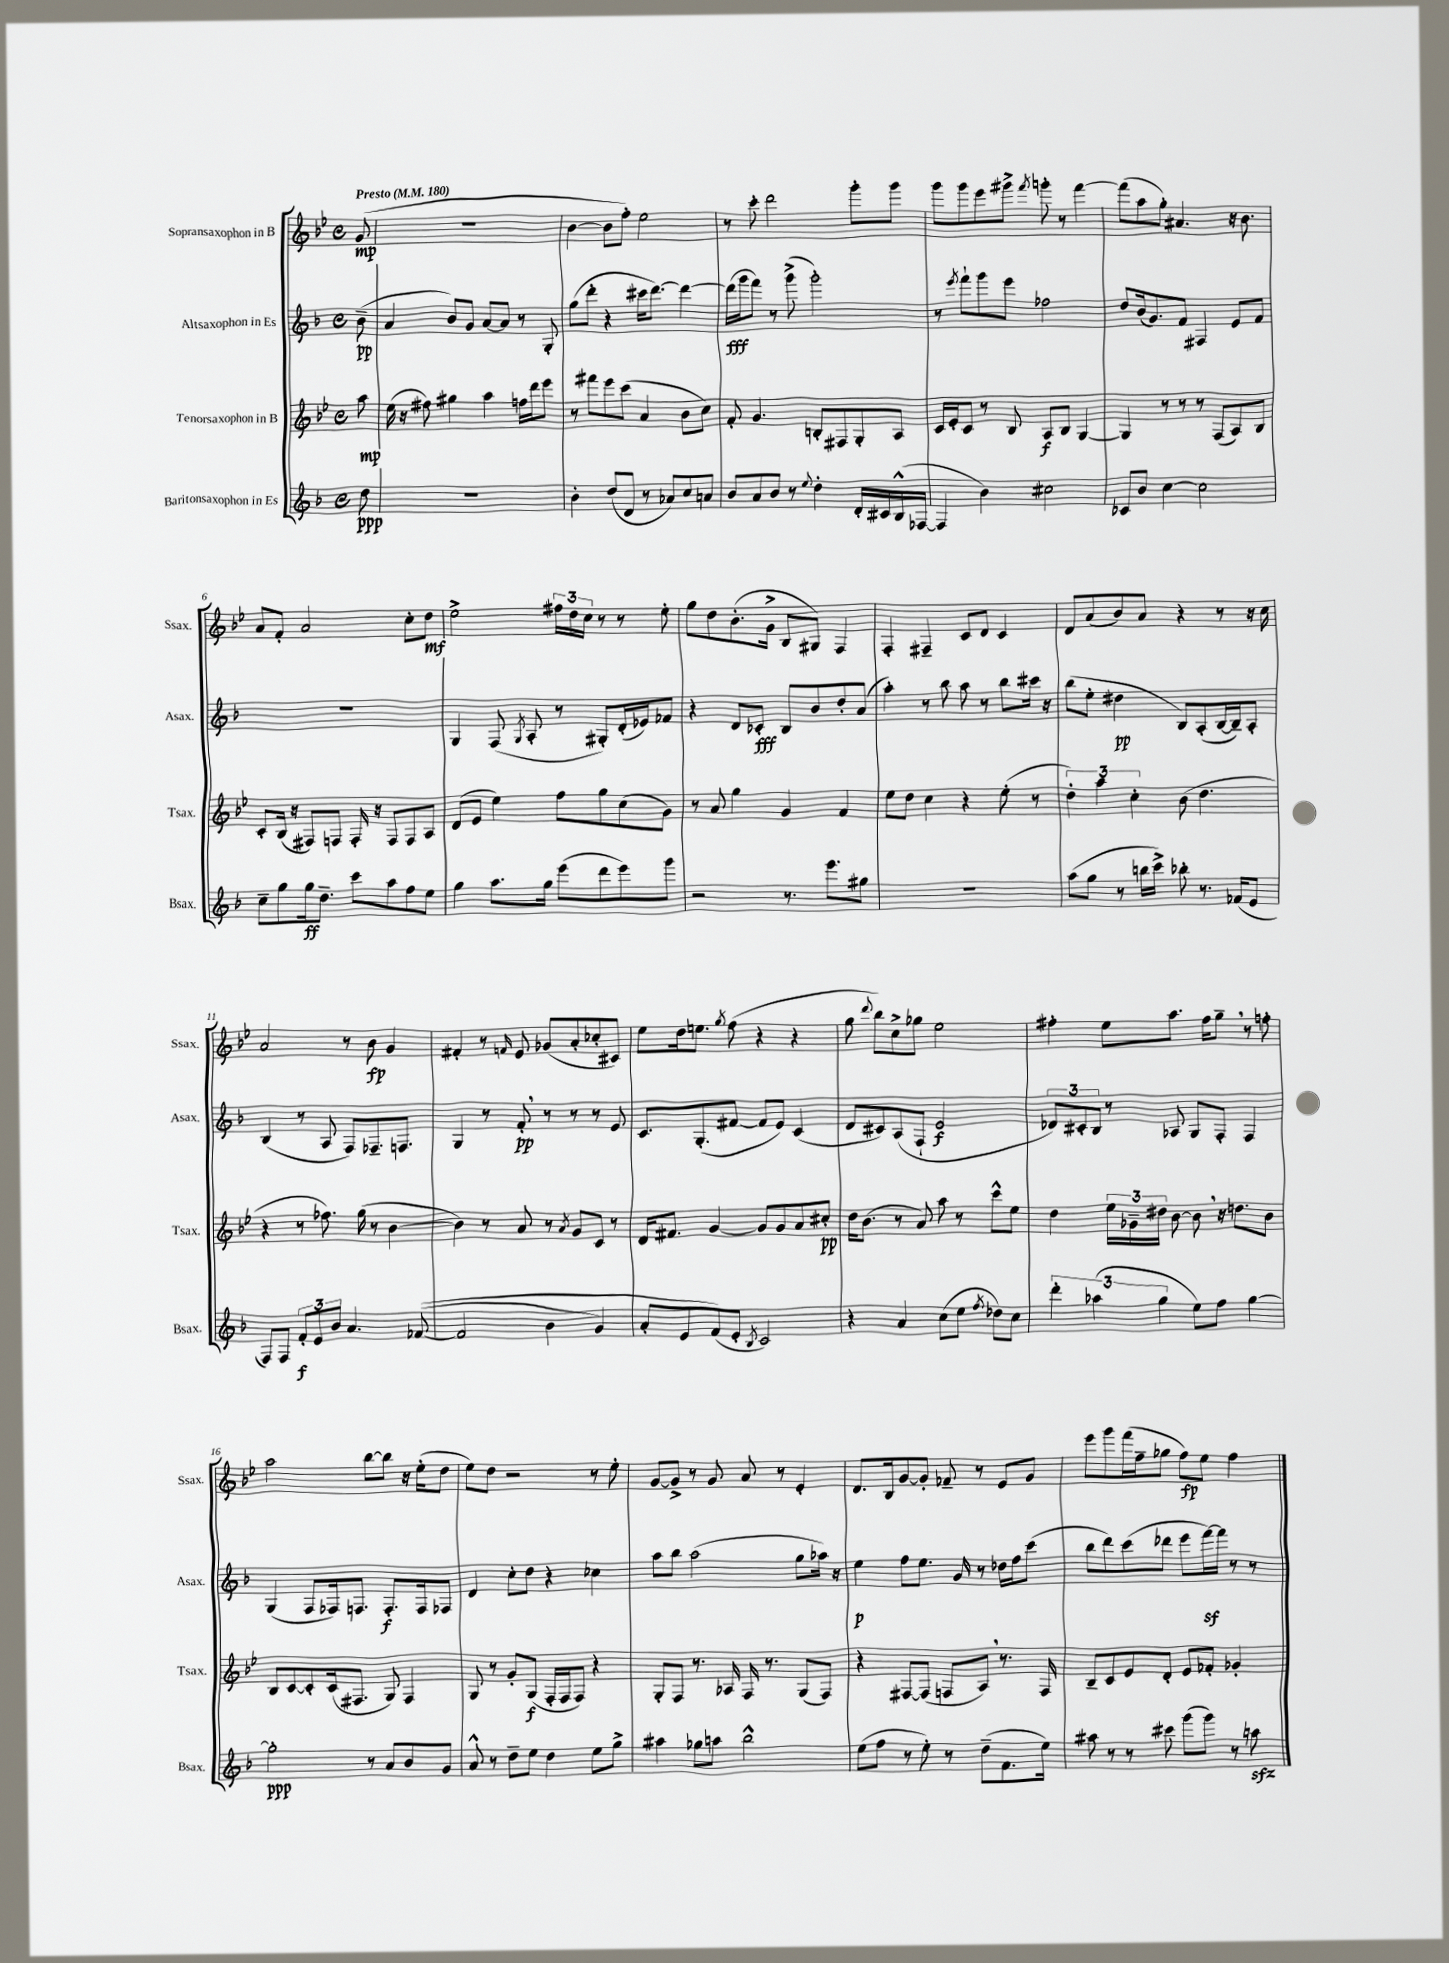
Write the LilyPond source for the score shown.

<<
\new StaffGroup <<
\new Staff = "s0" \with { instrumentName = "Sopransaxophon in B" shortInstrumentName = "Ssax." } {
    \clef treble \key bes \major \defaultTimeSignature \time 4/4 \partial 8 \tempo "Presto" 4 = 180
    \autoBeamOff g'8\mp( |
    R1 |
    bes'4~ bes'8[ f''8]-.) ees''2 |
    r8 c'''8-. d'''2 g'''8[-. g'''8] |
    g'''8[ g'''8 ees'''8 gis'''8]-> \acciaccatura { f'''8 } g'''8-. r8 f'''4~ |
    f'''8[( a''8 g''8]-.) ais'4. r16 bes'8. |
    a'8[ f'8]-. a'2 c''8[-. d''8]\mf |
    ees''2-> \tuplet 3/2 { fis''16[ d''16 c''16] } r8 r8 ees''8-. |
    g''8[ d''8 bes'8.-.( g'16]-> bes8[ gis8]) f4 |
    f4-. fis4-- c'8[ d'8] c'4 |
    d'8[ a'8( bes'8) a'8] r4 r8 r16 c''16 |
    a'2 r8 bes'8\fp g'4 |
    fis'4-. r8 \grace { f'16 } ees'8 ges'8[( a'8-. ces''8-. cis'8]) |
    ees''8[ d''16 e''8.] \acciaccatura { g''8 } f''8( r4 r4 |
    g''8 \appoggiatura { d'''8 } bes''8[) c''8-> ges''8] ees''2 |
    fis''4-. ees''8[ a''8.] fis''16[ g''8]-- \breathe r8 f''8-. |
    a''2 bes''8[~ bes''8] r16 ees''16[-.( d''8] |
    ees''8[) d''8] r2 r8 ees''8-. |
    g'8[~ g'8]-> r8 g'8 a'8 r8 ees'4-. |
    d'8.[ bes16 g'8~ g'8]-. fes'8-- r8 ees'8[ g'8] |
    ees'''8[ g'''8 f'''16( f''16-- ges''8] f''8[\fp) ees''8] f''4 \bar "|." |
}
\new Staff = "s1" \with { instrumentName = "Altsaxophon in Es" shortInstrumentName = "Asax." } {
    \clef treble \key f \major \defaultTimeSignature \time 4/4 \partial 8
    \autoBeamOff bes'8--\pp( |
    a'4 bes'8[) g'8] a'8[~ a'8] r8 g8-. |
    g''8[( d'''8]-. r4 cis'''16[ d'''8.]~) d'''4~ |
    d'''16[\fff( g'''16 f'''8]) r8 g'''8->( g'''2-.) |
    r8 \acciaccatura { e'''8 } f'''8[-! g'''8 e'''8] fes''2 |
    d''8[ bes'16( g'8.) f'8] fis4 e'8[ f'8] |
    R1 |
    g4 f8( \acciaccatura { g8 } a8-. r8 gis8[-.) d'16-.( ees'16) fes'8] |
    r4 d'8[ ces'8]-.\fff bes8[ bes'8 d''8-. a'8]( |
    a''4-.) r8 bes''8 a''8 r8 bes''8[ cis'''16] r16 |
    bes''8[( e''8]-. dis''4\pp bes8[) a8-.( bes16~ bes16--) a8]-. |
    bes4( r8 a8 f8[) fes8.-- f8.] |
    g4 r8 f'8-.\pp \breathe r8 r8 r8 e'8 |
    c'8.[ g8.-.( fis'8]~ fis'8[ e'8]) c'4( |
    d'8[ cis'8) a8( f8]-! e'2\f |
    \tuplet 3/2 { des'8[) cis'8-. bes8] } r8 aes8 g8[ f8]-. f4 |
    g4( f8[ fes16) f8.] f8.[-.\f f16 fes8] |
    d'4 c''8[-. d''8] r4 ces''4 |
    a''8[ bes''8] a''2( g''8[ aes''16]) r16 |
    e''4\p f''8[ e''8.] g'16 r8 des''16[ f''16 c'''8]( |
    bes''8[ d'''8) c'''8( des'''8] e'''8[ f'''16~\sf) f'''16] r8 r8 \bar "|." |
}
\new Staff = "s2" \with { instrumentName = "Tenorsaxophon in B" shortInstrumentName = "Tsax." } {
    \clef treble \key bes \major \defaultTimeSignature \time 4/4 \partial 8
    \autoBeamOff a''8\mp |
    ees''16( r16 fis''8) gis''4 a''4 f''16[ d'''16 ees'''8] |
    r8 fis'''8[ ees'''8 c'''8]( a'4 bes'8[ c''8]) |
    f'8-. g'4. b8[-. fis8 g8-. a8] |
    c'16[ ees'16-. c'8] r8 bes8 a8[\f bes8] g4~ |
    g4 r8 r8 r8 f8[( a8) bes8] |
    c'8[-. bes16]( r16 fis8[) f8] f16-. r16 f8[ f8 a8] |
    d'8[( ees'8] ees''4) f''8[ g''8 c''8( g'8]) |
    r8 a'8 g''4 g'4 f'4 |
    ees''8[ d''8] c''4 r4 ees''8-.( r8 |
    \tuplet 3/2 { d''4-.) a''4 c''4-. } bes'8( d''4. |
    r4 r8 fes''8.) g''16( r8 bes'4~ |
    bes'4) r8 a'8 r8 \acciaccatura { a'8 } g'8[ c'8] r8 |
    d'16[ fis'8.] g'4~ g'8[ g'8 a'8 cis''8]-.\pp |
    d''16[ bes'8.]( r8 a'8) a''8 r8 c'''8[-^ ees''8] |
    d''4 \tuplet 3/2 { ees''16[ ges'16-- dis''16] } bes'8~ bes'8 \breathe r16 d''8.[ bes'8] |
    bes8[ c'8~ c'8-. c'16( fis8.] g8) fis4 |
    g8 r8 g'8[-. g8]\f( f16[-. f16 f8]) r4 |
    g8[-. f8] r8. aes16 f16 r8. g8[( f8]) |
    r4 fis8[~ fis8]( f8[ a8]) \breathe r8. f16 |
    bes8[-- c'8 ees'8 d'8]-. ees'8[ fes'8]-. ges'4-. \bar "|." |
}
\new Staff = "s3" \with { instrumentName = "Baritonsaxophon in Es" shortInstrumentName = "Bsax." } {
    \clef treble \key f \major \defaultTimeSignature \time 4/4 \partial 8
    \autoBeamOff d''8\ppp |
    R1 |
    bes'4-. d''8[( d'8] r8 aes'8[) c''8 a'8] |
    bes'8[ a'8 bes'8] r8 \appoggiatura { e''8 } d''4-. d'16[-. cis'16 bes16-^( fes16]~ |
    fes4 bes'4) cis''2 |
    ces'8[ bes'8] c''4~ c''2 |
    c''8[-- g''8 g''16\ff d''8.]-- c'''8[ a''8 f''8 e''8] |
    g''4 a''8.[ g''16] e'''8[( d'''8 e'''8) g'''8] |
    r2 r8. e'''8.[ gis''8] |
    R1 |
    a''8[( g''8] r8 b''16[ c'''16]->) bes''8-. r8. fes'16[( e'8] |
    f8[) f8] \tuplet 3/2 { f'8[-.\f e'8 bes'8] } a'4. fes'8~(\( |
    fes'2 bes'4 g'4) |
    a'8[-. e'8 f'8(\) e'8]-. \acciaccatura { bes8 } c'2) |
    r4 a'4 c''8[( e''8] \acciaccatura { f''8 } des''8[) c''8] |
    \tuplet 3/2 { d'''4-. aes''4( g''4 } e''8[) f''8] g''4~ |
    g''2-.\ppp r8 a'8[ bes'8 g'8] |
    a'8-^ r8 d''8[-- e''8] d''4 e''8[ g''8]-> |
    ais''4 ges''8[ a''8] bes''2-^ |
    e''8[( f''8] r8 e''8-.) r8 d''8[--( f'8. e''16]) |
    ais''8 r8 r8 cis'''8 g'''8[( g'''8]) r8 a''8\sfz \bar "|." |
}
>>
>>
